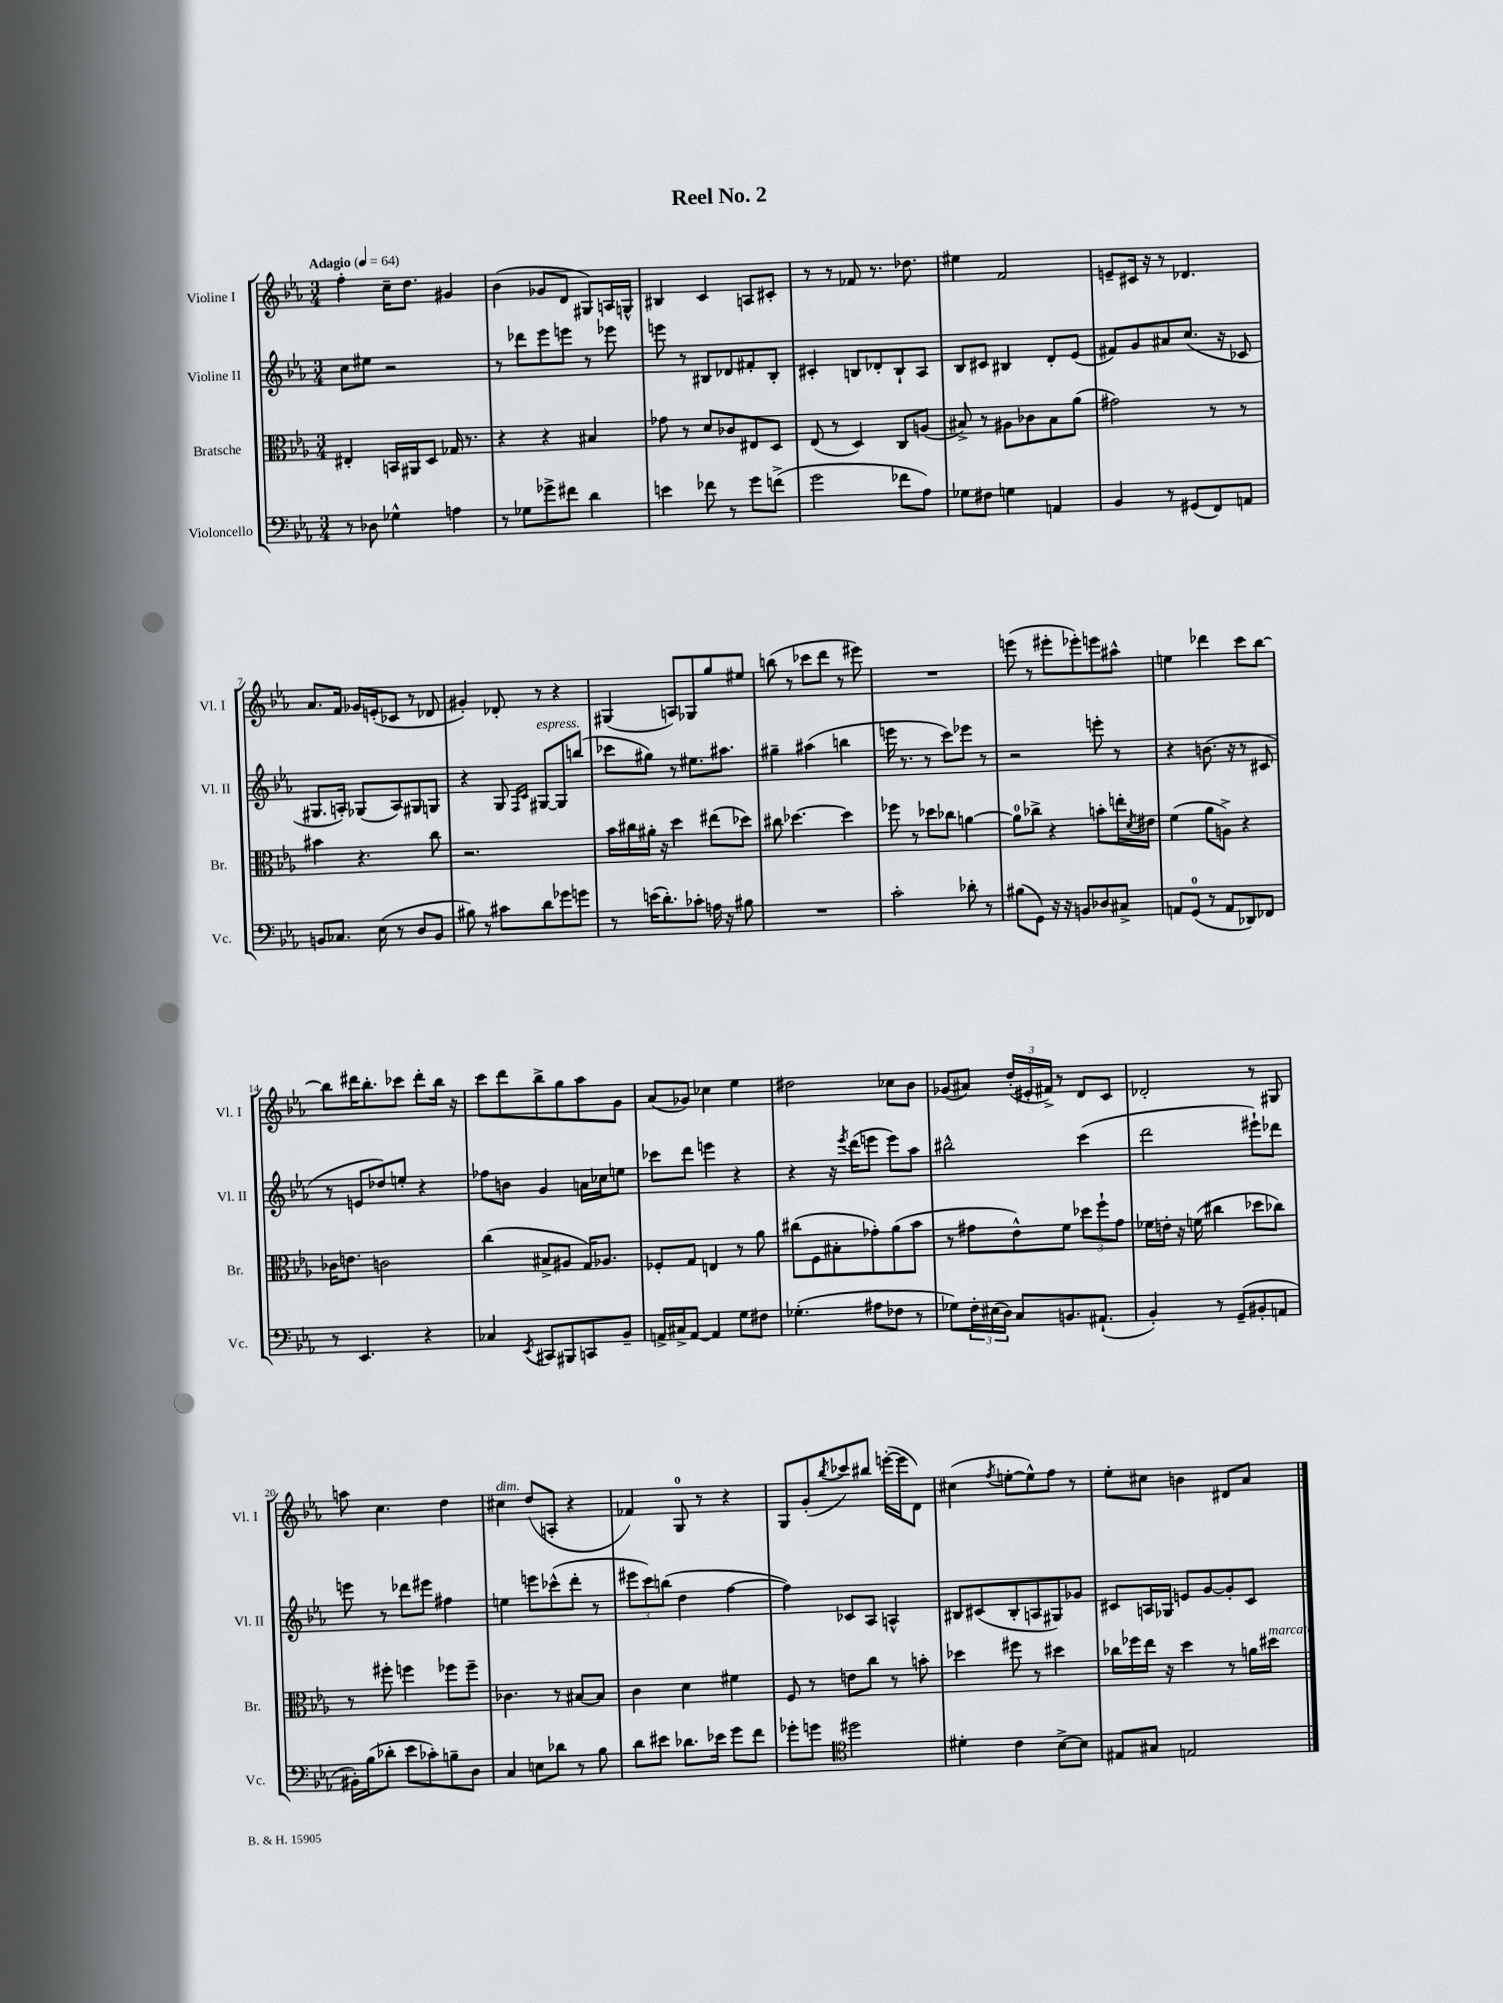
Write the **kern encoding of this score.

**kern	**kern	**kern	**kern
*staff4	*staff3	*staff2	*staff1
*clefF4	*clefC3	*clefG2	*clefG2
*k[b-e-a-]	*k[b-e-a-]	*k[b-e-a-]	*k[b-e-a-]
*M3/4	*M3/4	*M3/4	*M3/4
*MM64	*MM64	*MM64	*MM64
8r	4E#'	8cc	4ff'
8D-	.	8ee#	.
4G-^^	16BB	2r	16cc~
.	16AA#	.	8.dd
.	8D	.	.
4A	16G-	.	4g#
.	8.r	.	.
=	=	=	=
8r	4r	8r	(4b-
8G-	.	8ddd-	.
8g-^	4r	8eee-	8g-
8f#	.	8eee	8d
4d	4B#	8r	8G#)
.	.	8eee-	16A
.	.	.	16G^^
=	=	=	=
4e	8g-	8eee	4B#
.	8r	8r	.
8f-	8d	8B#	4c
8r	8c-	8d-	.
8g	8E#	8f#'	8A
(8f^	8D	8B#'	8c#'
=	=	=	=
2g	(8E-	4c#'	8r
.	8r	.	8r
.	4D)	8B	8f-
.	.	8d-'	8.r
8f-	8C	8B`	.
.	.	.	8.dd-
8A-)	(8A	8A-	.
=	=	=	=
8G-	8B#^)	8B-	4ee#
8F#	8r	8c#	.
4G	8A#	4B#	2f
.	8c-	.	.
4AA	8B#	8d'	.
.	(8a-	(8e-	.
=	=	=	=
4BB-	2g#)	8f#)	8e~
.	.	8g	16c#
.	.	.	16r
8r	.	8a#	8r
(8GG#	.	(8.cc	4.d-
8FF)	8r	.	.
.	.	16r	.
8AA	8r	8c-	.
=	=	=	=
8BB	4b#	8.G#	8.a-
8.C-	.	.	.
.	.	16A')	16f
.	4.r	(8G-	16g-
(16E-	.	.	(16e'
8r	.	8A)	8c-
8D	.	8G#	8r
8BB	8cc	8G	8d-
=	=	=	=
8B#)	2.r	4r	4g#')
8r	.	.	.
8c#	.	8G	8d-'
.	.	16qqF	.
.	.	16qqc	.
8d	.	[8G#	8r
8g-	.	8G#]	4r
8g	.	(8bb	.
=	=	=	=
8r	16b-	8ccc-	(4G#
.	16cc#	.	.
(16e	16a#'	8gg#)	.
8.d')	16r	.	.
.	4dd	8r	8A)
8c-'	.	8.ee#	8G-
16A	(8ee#	.	8gg
16r	.	8.aa#	.
8B#	8dd-)	.	8ee#
=	=	=	=
2.r	8cc#	4gg#~	(8bb
.	[4.dd-	.	8r
.	.	(4aa#	8ccc-
.	.	.	8ddd
.	4dd-]	4bb	8r
.	.	.	8eee#)
=	=	=	=
2c'	8ff-	16eee	2.r
.	.	8.r	.
.	8r	.	.
.	8dd-	8r	.
.	8cc-	8ccc)	.
8d-'	[4a	8eee-	.
8r	.	8r	.
=	=	=	=
(8B#	8a]	2r	(8eee
8GG)	8cc-^	.	8r
16r	4r	.	8eee#'
16r	.	.	.
8BB	.	.	8eee-')
8D-	8b'	8eee'	8eee
8C#^	16ee'	8r	8aa#^^
.	8qd	.	.
.	16e#	.	.
=	=	=	=
8AA	(4f	4r	4ee
(8GG	.	.	.
8r	8a-	(8.b	4ddd-
8AA	8A^)	.	.
.	.	16r	.
8DD-)	4r	8r	8ccc
8FF-	.	8c#	[8bb-
=	=	=	=
8r	16c-	8r	8bb-]
.	8.e	.	.
4.EE-	.	8e	16ddd#
.	.	.	8.bb-'
.	2c	8dd-)	.
.	.	8ee'	8ccc-
4r	.	4r	8ddd#'
.	.	.	16bb-
.	.	.	16r
=	=	=	=
4C-	(4cc	8ff-	8ccc
.	.	8b	8ddd
8qEE-	.	.	.
8CC#	8B#^	4g	8bb-^
8BBB#	8A#	.	8gg
8CC	16G)	16a	8aa-
.	8.A-	16cc-	.
8BB-~	.	8ee	8g
=	=	=	=
16AA^	8F-'	8ccc-	(8a-
16C#^	.	.	.
[8AA	8G	8ddd	8g-)
4AA]	4E	4eee	4cc-
8G	8r	4r	4ee-
8F#	8a-	.	.
=	=	=	=
(4.G-'	(8cc#	4r	2dd#
.	8F	.	.
.	8B#'	16r	.
.	.	8qeee-	.
.	.	(16ddd	.
8A#	8g-')	8eee	.
8F-	(8a-	8eee)	8cc-
8r	8b-	8aa-	8b-
=	=	=	=
8G-)	8r	2bb#^^	(8g-
24F'	8g#	.	8a#)
(24E#	.	.	.
24D)	.	.	.
8C	8e-^^)	.	(24dd'
.	.	.	24e#'
.	.	.	24f#^)
8.BB	8f	.	8r
.	12dd-	(4ccc	8d
(8.AA#`	.	.	.
.	12ff`	.	.
.	.	.	8c
.	12g#	.	.
=	=	=	=
4BB-')	16f-	2ddd	2d-'
.	16e'	.	.
.	16r	.	.
.	(16f	.	.
8r	4cc#	.	.
(8GG~	.	.	.
8BB#'	8dd-	8eee#`)	8r
8AA	8cc-)	8ddd-	8G#
=	=	=	=
16BB#')	8r	8eee	8aa
(16B-	.	.	.
8d-'	8ff#'	8r	4.cc
8e-	4ff	8ddd-	.
8c-')	.	8eee#	.
8B~	8ff-	4ff#	4dd
8D	8ff-~	.	.
=	=	=	=
4C	4.c-	4ee	4cc#
8E	.	8eee	(8dd
8d-	8r	(8ccc-^^	8A'
8r	[8B#	8ddd'	4r
8B-	8B#]	8r	.
=	=	=	=
8d	4c	12eee#	4f-)
.	.	12ccc)	.
8e#	.	.	.
.	.	(12bb	.
8.d-	4d	4dd	8G
.	.	.	8r
16e-	.	.	.
8g	4f#	[4ff	4r
8f	.	.	.
=	=	=	=
8g-'	8F	4ff])	8G
8g	8r	.	(8g'
*clefC4	*	*	*
.	.	.	8qbb-
2dd#	8e	8c-	8ccc-)
.	8cc	8A-	8bb#
.	8r	4A^^	([16eee'
.	.	.	16eee]
.	8b'	.	8d)
=	=	=	=
4d#'	4dd-	8B#	(4cc#
.	.	(8c#	.
.	.	.	8qff
4c	8ff#	8B#'	[8ee'
.	8r	8A	8ee^^])
[8B-^	4dd#	8G#)	8ff
8B-]	.	8g-	8r
=	=	=	=
8E#	16cc-	8c#	8ee-'
.	16ff-	.	.
8G#	16ee-	16A	8cc#
.	16r	16G-	.
2E	4dd	8e	4b
.	.	[8g	.
.	8r	8g']	8d#
.	16a	8c#	8a-
.	16dd#	.	.
==	==	==	==
*-	*-	*-	*-
